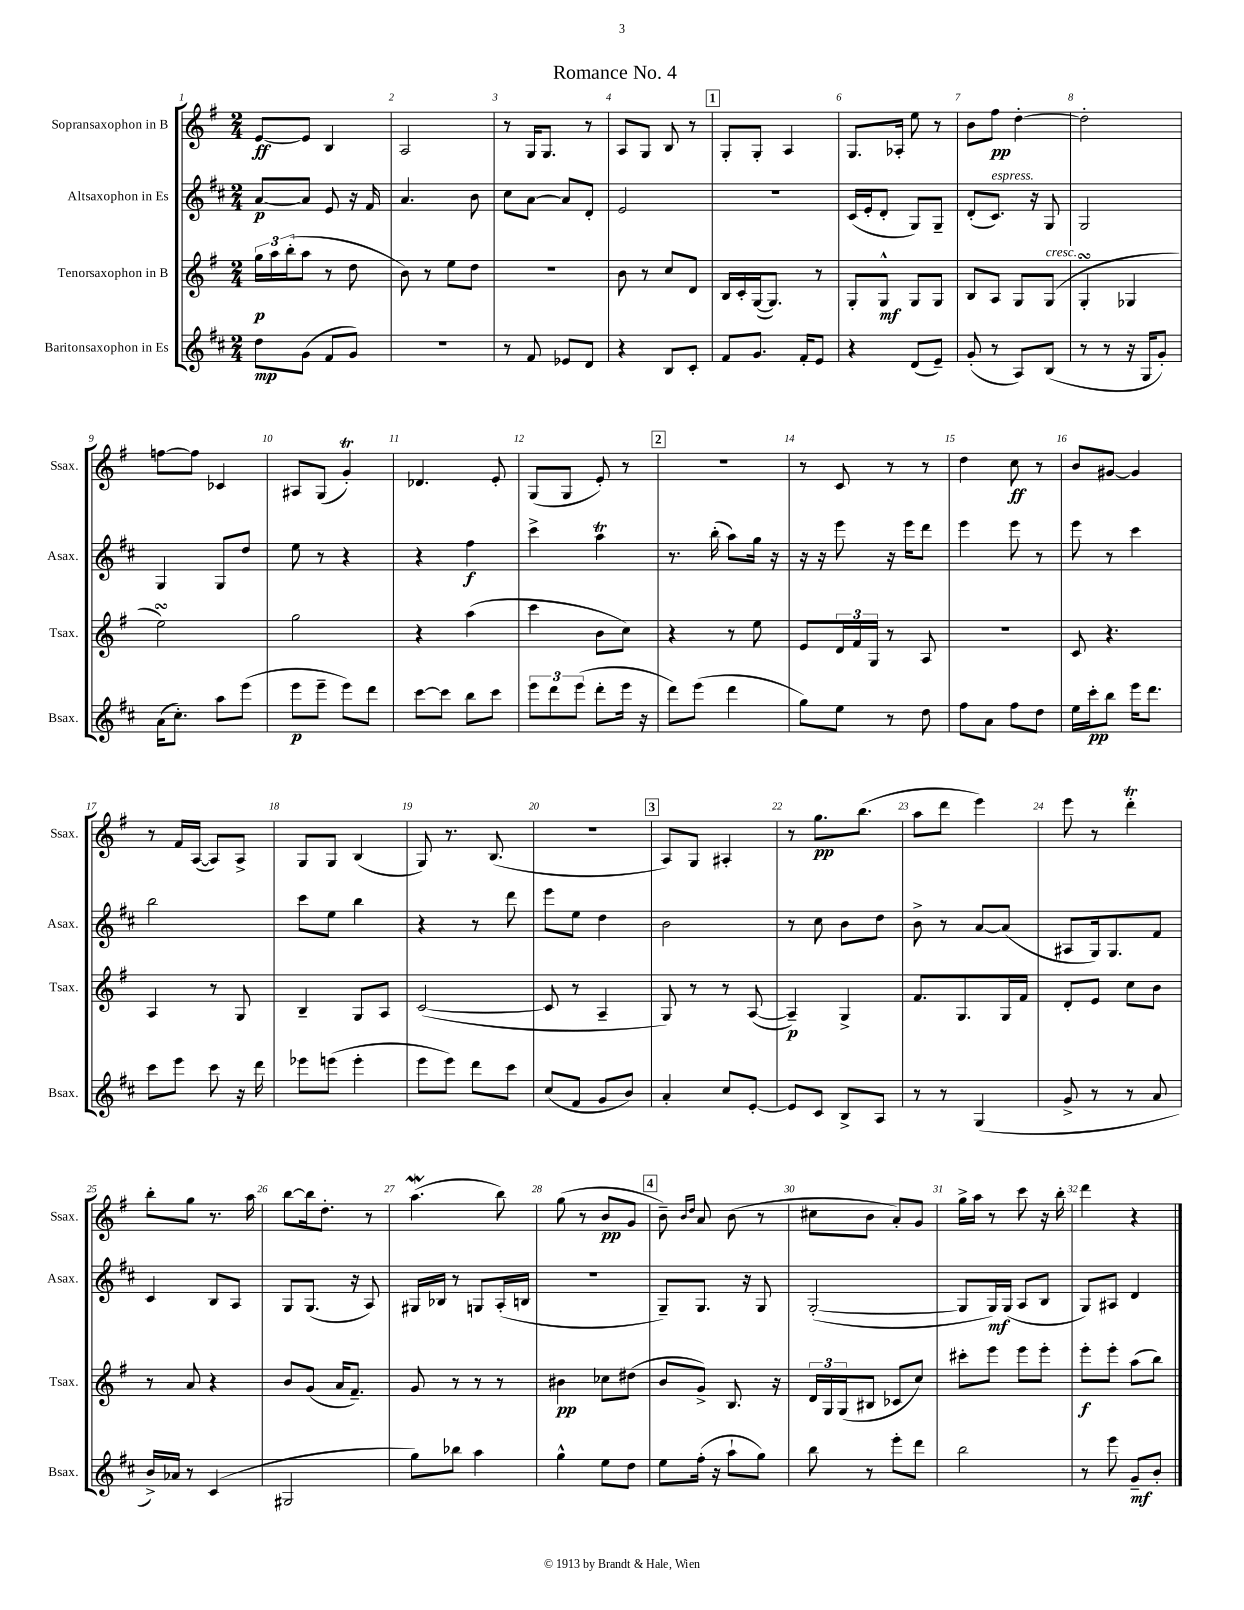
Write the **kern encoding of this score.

**kern	**dynam	**kern	**dynam	**kern	**dynam	**kern	**dynam
*part4	*part4	*part3	*part3	*part2	*part2	*part1	*part1
*staff4	*staff4	*staff3	*staff3	*staff2	*staff2	*staff1	*staff1
*I"Baritonsaxophon in Es	*	*I"Tenorsaxophon in B	*	*I"Altsaxophon in Es	*	*I"Sopransaxophon in B	*
*I'Bsax.	*	*I'Tsax.	*	*I'Asax.	*	*I'Ssax.	*
*clefG2	*	*clefG2	*	*clefG2	*	*clefG2	*
*k[f#c#]	*	*k[f#]	*	*k[f#c#]	*	*k[f#]	*
*M2/4	*	*M2/4	*	*M2/4	*	*M2/4	*
=1	=1	=1	=1	=1	=1	=1	=1
8dd\L	mp	24gg\LL	p	[8a/L	p	[8e/L	ff
.	.	24aa\	.	.	.	.	.
.	.	(24bb'\J	.	.	.	.	.
(8g\J	.	8aa\J	.	8a/J]	.	8e/J]	.
8f#/L	.	8r	.	8e/	.	4B/	.
8g/J)	.	8dd\	.	16r	.	.	.
.	.	.	.	16f#/	.	.	.
=2	=2	=2	=2	=2	=2	=2	=2
2r	.	8b\)	.	4.a/	.	2A/	.
.	.	8r	.	.	.	.	.
.	.	8ee\L	.	.	.	.	.
.	.	8dd\J	.	8b\	.	.	.
=3	=3	=3	=3	=3	=3	=3	=3
8r	.	2r	.	8cc#\L	.	8r	.
8f#/	.	.	.	[8a\J	.	16G/KL	.
.	.	.	.	.	.	8.G/J	.
8e-X/L	.	.	.	8a/L]	.	.	.
8d/J	.	.	.	8d'/J	.	8r	.
=4	=4	=4	=4	=4	=4	=4	=4
4r	.	8b\	.	2e/	.	8A/L	.
.	.	8r	.	.	.	8G/J	.
8B/L	.	8cc/L	.	.	.	8B/	.
8c#'/J	.	8d/J	.	.	.	8r	.
!!LO:REH:place=s1:t=1
=5	=5	=5	=5	=5	=5	=5	=5
8f#/L	.	16B/LL	.	2r	.	8G'/L	.
.	.	16c'/	.	.	.	.	.
8.g/J	.	([16G/J	.	.	.	8G'/J	.
.	.	8.G/J])	.	.	.	.	.
.	.	.	.	.	.	4A/	.
16f#'/KL	.	.	.	.	.	.	.
8e/J	.	8r	.	.	.	.	.
=6	=6	=6	=6	=6	=6	=6	=6
4r	.	8G'/L	.	(16c#/LL	.	8.G/L	.
.	.	.	.	16e'/J	.	.	.
.	.	8G^^/J	mf	8d'/J	.	.	.
.	.	.	.	.	.	16A-X'/Jk	.
(8d/L	.	8G/L	.	8G/L)	.	8ee\	.
8e~/J)	.	8G/J	.	8G~/J	.	8r	.
=7	=7	=7	=7	=7	=7	=7	=7
(8g'/	.	8B/L	.	(8d'/L	.	8b\L	.
!	!	!	!	!LO:TX:a:i:t=espress.	!	!	!
8r	.	8A/J	.	8.c#/J)	.	8ff#\J	pp
8A/L)	.	8G/L	.	.	.	[4dd'\	.
.	.	.	.	16r	.	.	.
!	!	!LO:TX:a:i:t=cresc.	!	!	!	!	!
(8B/J	.	(8G/J	.	8G/	.	.	.
=8	=8	=8	=8	=8	=8	=8	=8
8r	.	4GsSSs'/	.	2G/	.	2dd'\]	.
8r	.	.	.	.	.	.	.
16r	.	4G-X/	.	.	.	.	.
16G/KL	.	.	.	.	.	.	.
8g'/J)	.	.	.	.	.	.	.
!!LO:LB:g=z
=9	=9	=9	=9	=9	=9	=9	=9
(16a\KL	.	2eesSSS\)	.	4G/	.	[8ffn\L	.
8.cc#'\J)	.	.	.	.	.	.	.
.	.	.	.	.	.	8ff\J]	.
8aa\L	.	.	.	8G/L	.	4c-X/	.
(8eee\J	.	.	.	8dd/J	.	.	.
=10	=10	=10	=10	=10	=10	=10	=10
8eee\L	p	2gg\	.	8ee\	.	8A#X/L	.
8eee~\J	.	.	.	8r	.	(8G/J	.
8eee\L)	.	.	.	4r	.	4gT'/)	.
8ddd\J	.	.	.	.	.	.	.
=11	=11	=11	=11	=11	=11	=11	=11
[8ccc#\L	.	4r	.	4r	.	4.d-X/	.
8ccc#\J]	.	.	.	.	.	.	.
8bb\L	.	(4aa\	.	4ff#\	f	.	.
8ccc#\J	.	.	.	.	.	8e'/	.
=12	=12	=12	=12	=12	=12	=12	=12
12eee\L	.	4ccc\	.	4ccc#^\	.	(8G/L	.
12ddd\	.	.	.	.	.	.	.
.	.	.	.	.	.	8G/J	.
(12eee\J	.	.	.	.	.	.	.
8ddd'\L	.	8b\L	.	4aaT\	.	8e'/)	.
16eee\Jk	.	8cc\J)	.	.	.	8r	.
16r	.	.	.	.	.	.	.
!!LO:REH:place=s1:t=2
=13	=13	=13	=13	=13	=13	=13	=13
8ddd\L)	.	4r	.	8.r	.	2r	.
(8eee\J	.	.	.	.	.	.	.
.	.	.	.	(16bb'\	.	.	.
4ddd\	.	8r	.	8aa\L)	.	.	.
.	.	8ee\	.	16gg\Jk	.	.	.
.	.	.	.	16r	.	.	.
=14	=14	=14	=14	=14	=14	=14	=14
8gg\L)	.	8e/L	.	16r	.	8r	.
.	.	.	.	16r	.	.	.
8ee\J	.	24d/L	.	8eee\	.	8c/	.
.	.	24f#/	.	.	.	.	.
.	.	24G/JJ	.	.	.	.	.
8r	.	8r	.	16r	.	8r	.
.	.	.	.	16eee\KL	.	.	.
8dd\	.	8A/	.	8ddd\J	.	8r	.
=15	=15	=15	=15	=15	=15	=15	=15
8ff#\L	.	2r	.	4eee\	.	4dd\	.
8a\J	.	.	.	.	.	.	.
8ff#\L	.	.	.	8eee\	.	8cc\	ff
8dd\J	.	.	.	8r	.	8r	.
=16	=16	=16	=16	=16	=16	=16	=16
16ee\LL	.	8c/	.	8eee\	.	8b/L	.
16ccc#'\J	pp	.	.	.	.	.	.
8bb\J	.	4.r	.	8r	.	[8g#X/J	.
16eee\KL	.	.	.	4ccc#\	.	4g#/]	.
8.ddd\J	.	.	.	.	.	.	.
!!LO:LB:g=z
=17	=17	=17	=17	=17	=17	=17	=17
8ccc#\L	.	4A/	.	2bb\	.	8r	.
8eee\J	.	.	.	.	.	16f#/LL	.
.	.	.	.	.	.	([16A/JJ	.
8ccc#\	.	8r	.	.	.	8A/L])	.
16r	.	8G/	.	.	.	8A^/J	.
16ddd\	.	.	.	.	.	.	.
=18	=18	=18	=18	=18	=18	=18	=18
8eee-X\L	.	4B~/	.	8ccc#\L	.	8G/L	.
(8eeen\J	.	.	.	8ee\J	.	8G/J	.
4eee'\	.	8G/L	.	4bb\	.	(4B/	.
.	.	8A/J	.	.	.	.	.
=19	=19	=19	=19	=19	=19	=19	=19
8eee\L	.	([2c/	.	4r	.	8G/)	.
8eee\J)	.	.	.	.	.	8.r	.
8ddd\L	.	.	.	8r	.	.	.
.	.	.	.	.	.	(8.B/	.
8ccc#\J	.	.	.	8ddd\	.	.	.
=20	=20	=20	=20	=20	=20	=20	=20
(8cc#/L	.	8c/]	.	8eee\L	.	2r	.
8f#/J	.	8r	.	8ee\J	.	.	.
8g/L	.	4A~/	.	4dd\	.	.	.
8b/J)	.	.	.	.	.	.	.
!!LO:REH:place=s1:t=3
=21	=21	=21	=21	=21	=21	=21	=21
4a'/	.	8G/)	.	2b\	.	8A/L)	.
.	.	8r	.	.	.	8G/J	.
8cc#/L	.	8r	.	.	.	4A#X'/	.
[8e'/J	.	([8A/	.	.	.	.	.
=22	=22	=22	=22	=22	=22	=22	=22
8e/L]	.	4A~/])	p	8r	.	8r	.
8c#/J	.	.	.	8cc#\	.	8.gg\L	pp
8B^/L	.	4G^/	.	8b\L	.	.	.
.	.	.	.	.	.	(8.bb\J	.
8A/J	.	.	.	8dd\J	.	.	.
=23	=23	=23	=23	=23	=23	=23	=23
8r	.	8.f#/L	.	8b^\	.	8aa\L	.
8r	.	.	.	8r	.	8ddd\J	.
.	.	8.G/	.	.	.	.	.
(4G/	.	.	.	[8a/L	.	4eee\)	.
.	.	16G/L	.	(8a/J]	.	.	.
.	.	16f#/JJ	.	.	.	.	.
=24	=24	=24	=24	=24	=24	=24	=24
8g^/	.	8d'/L	.	8A#X/L	.	8eee\	.
8r	.	8e/J	.	16G/k)	.	8r	.
.	.	.	.	8.G/	.	.	.
8r	.	8cc\L	.	.	.	4dddT'\	.
8a/	.	8b\J	.	8f#/J	.	.	.
!!LO:LB:g=z
=25	=25	=25	=25	=25	=25	=25	=25
16b^/LL)	.	8r	.	4c#/	.	8bb'\L	.
16a-X/JJ	.	.	.	.	.	.	.
8r	.	8a/	.	.	.	8gg\J	.
(4c#/	.	4r	.	8B/L	.	8.r	.
.	.	.	.	8A/J	.	.	.
.	.	.	.	.	.	16aa\	.
=26	=26	=26	=26	=26	=26	=26	=26
2G#X/	.	8b/L	.	8G/L	.	[8bb\L	.
.	.	(8g/J	.	(8.G/J	.	16bb\k]	.
.	.	.	.	.	.	8.dd'\J	.
.	.	16a/KL	.	.	.	.	.
.	.	8.f#~/J)	.	16r	.	.	.
.	.	.	.	8A/)	.	8r	.
=27	=27	=27	=27	=27	=27	=27	=27
8gg\L)	.	8g/	.	16G#X/LL	.	(4.aaW\	.
.	.	.	.	16B-X/JJ	.	.	.
8bb-X\J	.	8r	.	8r	.	.	.
4aa\	.	8r	.	8Gn/L	.	.	.
.	.	8r	.	(16A'/L	.	8bb\)	.
.	.	.	.	16Bn/JJ	.	.	.
=28	=28	=28	=28	=28	=28	=28	=28
4gg^^\	.	4b#X\	pp	2r	.	(8gg\	.
.	.	.	.	.	.	8r	.
8ee\L	.	8cc-X\L	.	.	.	8b/L	pp
8dd\J	.	(8dd#X\J	.	.	.	8g/J	.
!!LO:REH:place=s1:t=4
=29	=29	=29	=29	=29	=29	=29	=29
8ee\L	.	8b/L	.	8G~/L)	.	8b~\)	.
.	.	.	.	.	.	16qqb/LL	.
.	.	.	.	.	.	16qqdd/JJ	.
(16ff#'\Jk	.	8g^/J)	.	8.G/J	.	8a/	.
16r	.	.	.	.	.	.	.
8aa`\L	.	8.B/	.	.	.	(8b\	.
.	.	.	.	16r	.	.	.
8gg\J)	.	.	.	8G/	.	8r	.
.	.	16r	.	.	.	.	.
=30	=30	=30	=30	=30	=30	=30	=30
8bb\	.	24d/LL	.	([2G'/	.	8cc#X\L	.
.	.	24G/	.	.	.	.	.
.	.	(24G/J	.	.	.	.	.
8r	.	8B#X/J	.	.	.	8b\J	.
8eee'\L	.	8c-X/L	.	.	.	8a'/L)	.
8ddd\J	.	8cc/J)	.	.	.	8g/J	.
=31	=31	=31	=31	=31	=31	=31	=31
2bb\	.	8ccc#X'\L	.	8G/L]	.	16gg^\LL	.
.	.	.	.	.	.	16aa\JJ	.
.	.	8eee\J	.	16G/L)	mf	8r	.
.	.	.	.	(16G/JJ	.	.	.
.	.	8eee\L	.	8A/L	.	8ccc\	.
.	.	8eee'\J	.	8B/J	.	16r	.
.	.	.	.	.	.	16bb'\	.
=32	=32	=32	=32	=32	=32	=32	=32
8r	.	8eee'\L	f	8G/L)	.	4ddd\	.
8eee\	.	8eee'\J	.	8A#X/J	.	.	.
8g~/L	mf	(8aa\L	.	4d/	.	4r	.
8b'/J	.	8bb\J)	.	.	.	.	.
==	==	==	==	==	==	==	==
*-	*-	*-	*-	*-	*-	*-	*-
